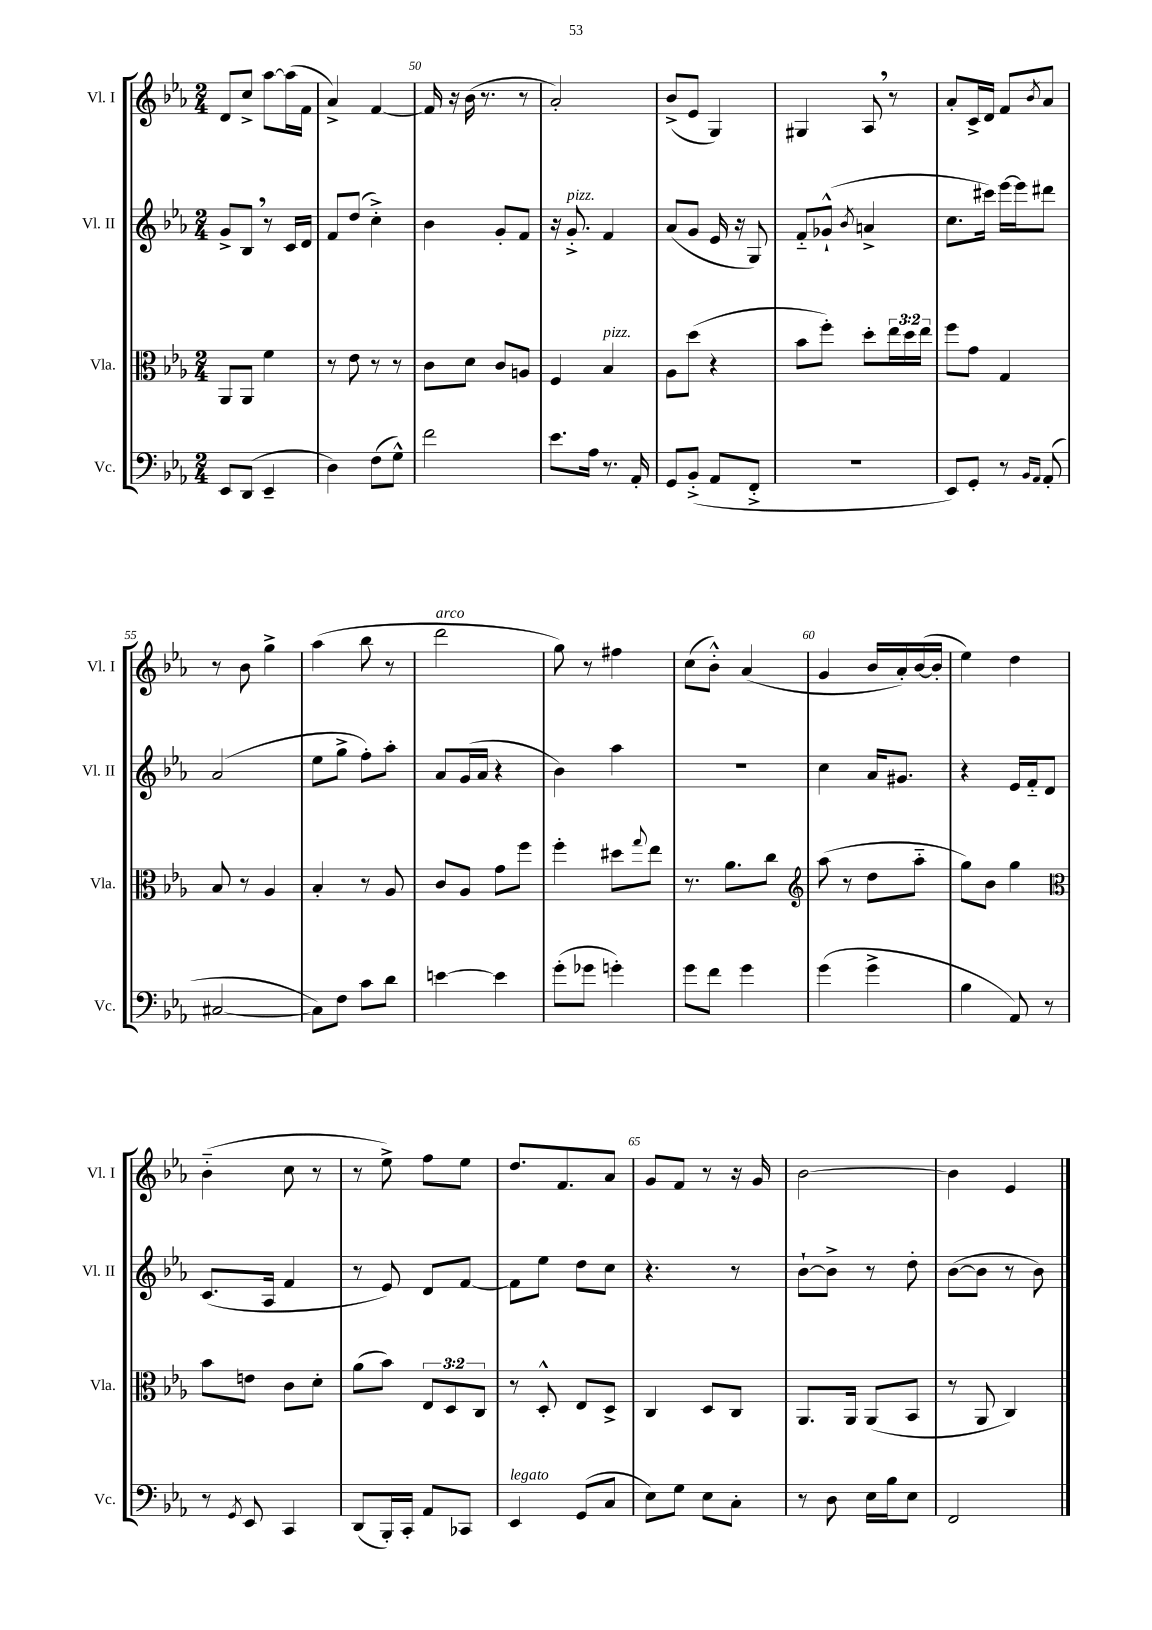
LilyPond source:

<<
\new StaffGroup <<
\new Staff = "s0" \with { instrumentName = "Vl. I" shortInstrumentName = "Vl. I" } {
    \clef treble \key ees \major \numericTimeSignature \time 2/4
    d'8 c''8-> aes''8~ aes''16( f'16 |
    aes'4->) f'4~ |
    f'16 r16 bes'16( r8. r8 |
    aes'2-.) |
    bes'8->( ees'8 g4) |
    gis4 aes8 \breathe r8 |
    aes'8-. c'16-> d'16 f'8 \acciaccatura { bes'8 } aes'8 |
    r8 bes'8 g''4-> |
    aes''4( bes''8 r8 |
    d'''2^\markup { \italic "arco" } |
    g''8) r8 fis''4 |
    c''8( bes'8-.-^) aes'4( |
    g'4 bes'16 aes'16-.) bes'16~( bes'16-. |
    ees''4) d''4 |
    bes'4-_( c''8 r8 |
    r8 ees''8->) f''8 ees''8 |
    d''8. f'8. aes'8 |
    g'8 f'8 r8 r16 g'16 |
    bes'2~ |
    bes'4 ees'4 \bar "|." |
}
\new Staff = "s1" \with { instrumentName = "Vl. II" shortInstrumentName = "Vl. II" } {
    \clef treble \key ees \major \numericTimeSignature \time 2/4
    g'8-> bes8 \breathe r8 c'16 d'16 |
    f'8 d''8( c''4-.->) |
    bes'4 g'8-. f'8 |
    r16 g'8.-.->^\markup { \italic "pizz." } f'4 |
    aes'8( g'8 ees'16 r16 g8) |
    f'8-_ ges'8-!-^( \acciaccatura { bes'8 } a'4-> |
    c''8. cis'''16) ees'''16~ ees'''16 dis'''8 |
    aes'2( |
    ees''8 g''8-> f''8-.) aes''8-. |
    aes'8 g'16( aes'16 r4 |
    bes'4) aes''4 |
    r2 |
    c''4 aes'16 gis'8. |
    r4 ees'16 f'16-_ d'8 |
    c'8.( aes16 f'4 |
    r8 ees'8) d'8 f'8~ |
    f'8 ees''8 d''8 c''8 |
    r4. r8 |
    bes'8~-! bes'8-> r8 d''8-. |
    bes'8~( bes'8 r8 bes'8) \bar "|." |
}
\new Staff = "s2" \with { instrumentName = "Vla." shortInstrumentName = "Vla." } {
    \clef alto \key ees \major \numericTimeSignature \time 2/4 \override Staff.TupletNumber.text = #tuplet-number::calc-fraction-text
    aes,8 aes,8 f'4 |
    r8 ees'8 r8 r8 |
    c'8 d'8 c'8 a8 |
    f4 bes4^\markup { \italic "pizz." } |
    aes8 d''8( r4 |
    bes'8 f''8-.) d''8-. \tuplet 3/2 { ees''16 d''16 ees''16 } |
    f''8 g'8 g4 |
    bes8 r8 aes4 |
    bes4-. r8 aes8 |
    c'8 aes8 g'8 f''8 |
    f''4-. dis''8 \appoggiatura { g''8 } ees''8 |
    r8. aes'8. c''8 |
    \clef treble aes''8( r8 d''8 aes''8-_ |
    g''8) bes'8 g''4 |
    \clef alto bes'8 e'8 c'8 d'8-. |
    aes'8( bes'8) \tuplet 3/2 { ees8 d8 c8 } |
    r8 d8-.-^ ees8 d8-> |
    c4 d8 c8 |
    aes,8. aes,16 aes,8( bes,8 |
    r8 aes,8 c4) \bar "|." |
}
\new Staff = "s3" \with { instrumentName = "Vc." shortInstrumentName = "Vc." } {
    \clef bass \key ees \major \numericTimeSignature \time 2/4
    ees,8 d,8( ees,4-- |
    d4) f8( g8-^) |
    f'2 |
    ees'8. aes16 r8. aes,16-. |
    g,8 bes,8-.->( aes,8 f,8-.-> |
    r2 |
    ees,8) g,8-. r8 \grace { bes,16 aes,16 } aes,8-.( |
    cis2~ |
    cis8) f8 c'8 d'8 |
    e'4~ e'4 |
    g'8-.( ges'8 g'4-.) |
    g'8 f'8 g'4 |
    g'4( g'4-> |
    bes4 aes,8) r8 |
    r8 \acciaccatura { g,8 } ees,8 c,4 |
    d,8( bes,,16-.) c,16-. aes,8 ces,8 |
    ees,4^\markup { \italic "legato" } g,8( c8 |
    ees8) g8 ees8 c8-. |
    r8 d8 ees16 bes16 ees8 |
    f,2 \bar "|." |
}
>>
>>
\layout { \context { \Score currentBarNumber = #48 \override BarNumber.break-visibility = ##(#f #t #t) barNumberVisibility = #(every-nth-bar-number-visible 5) } }
